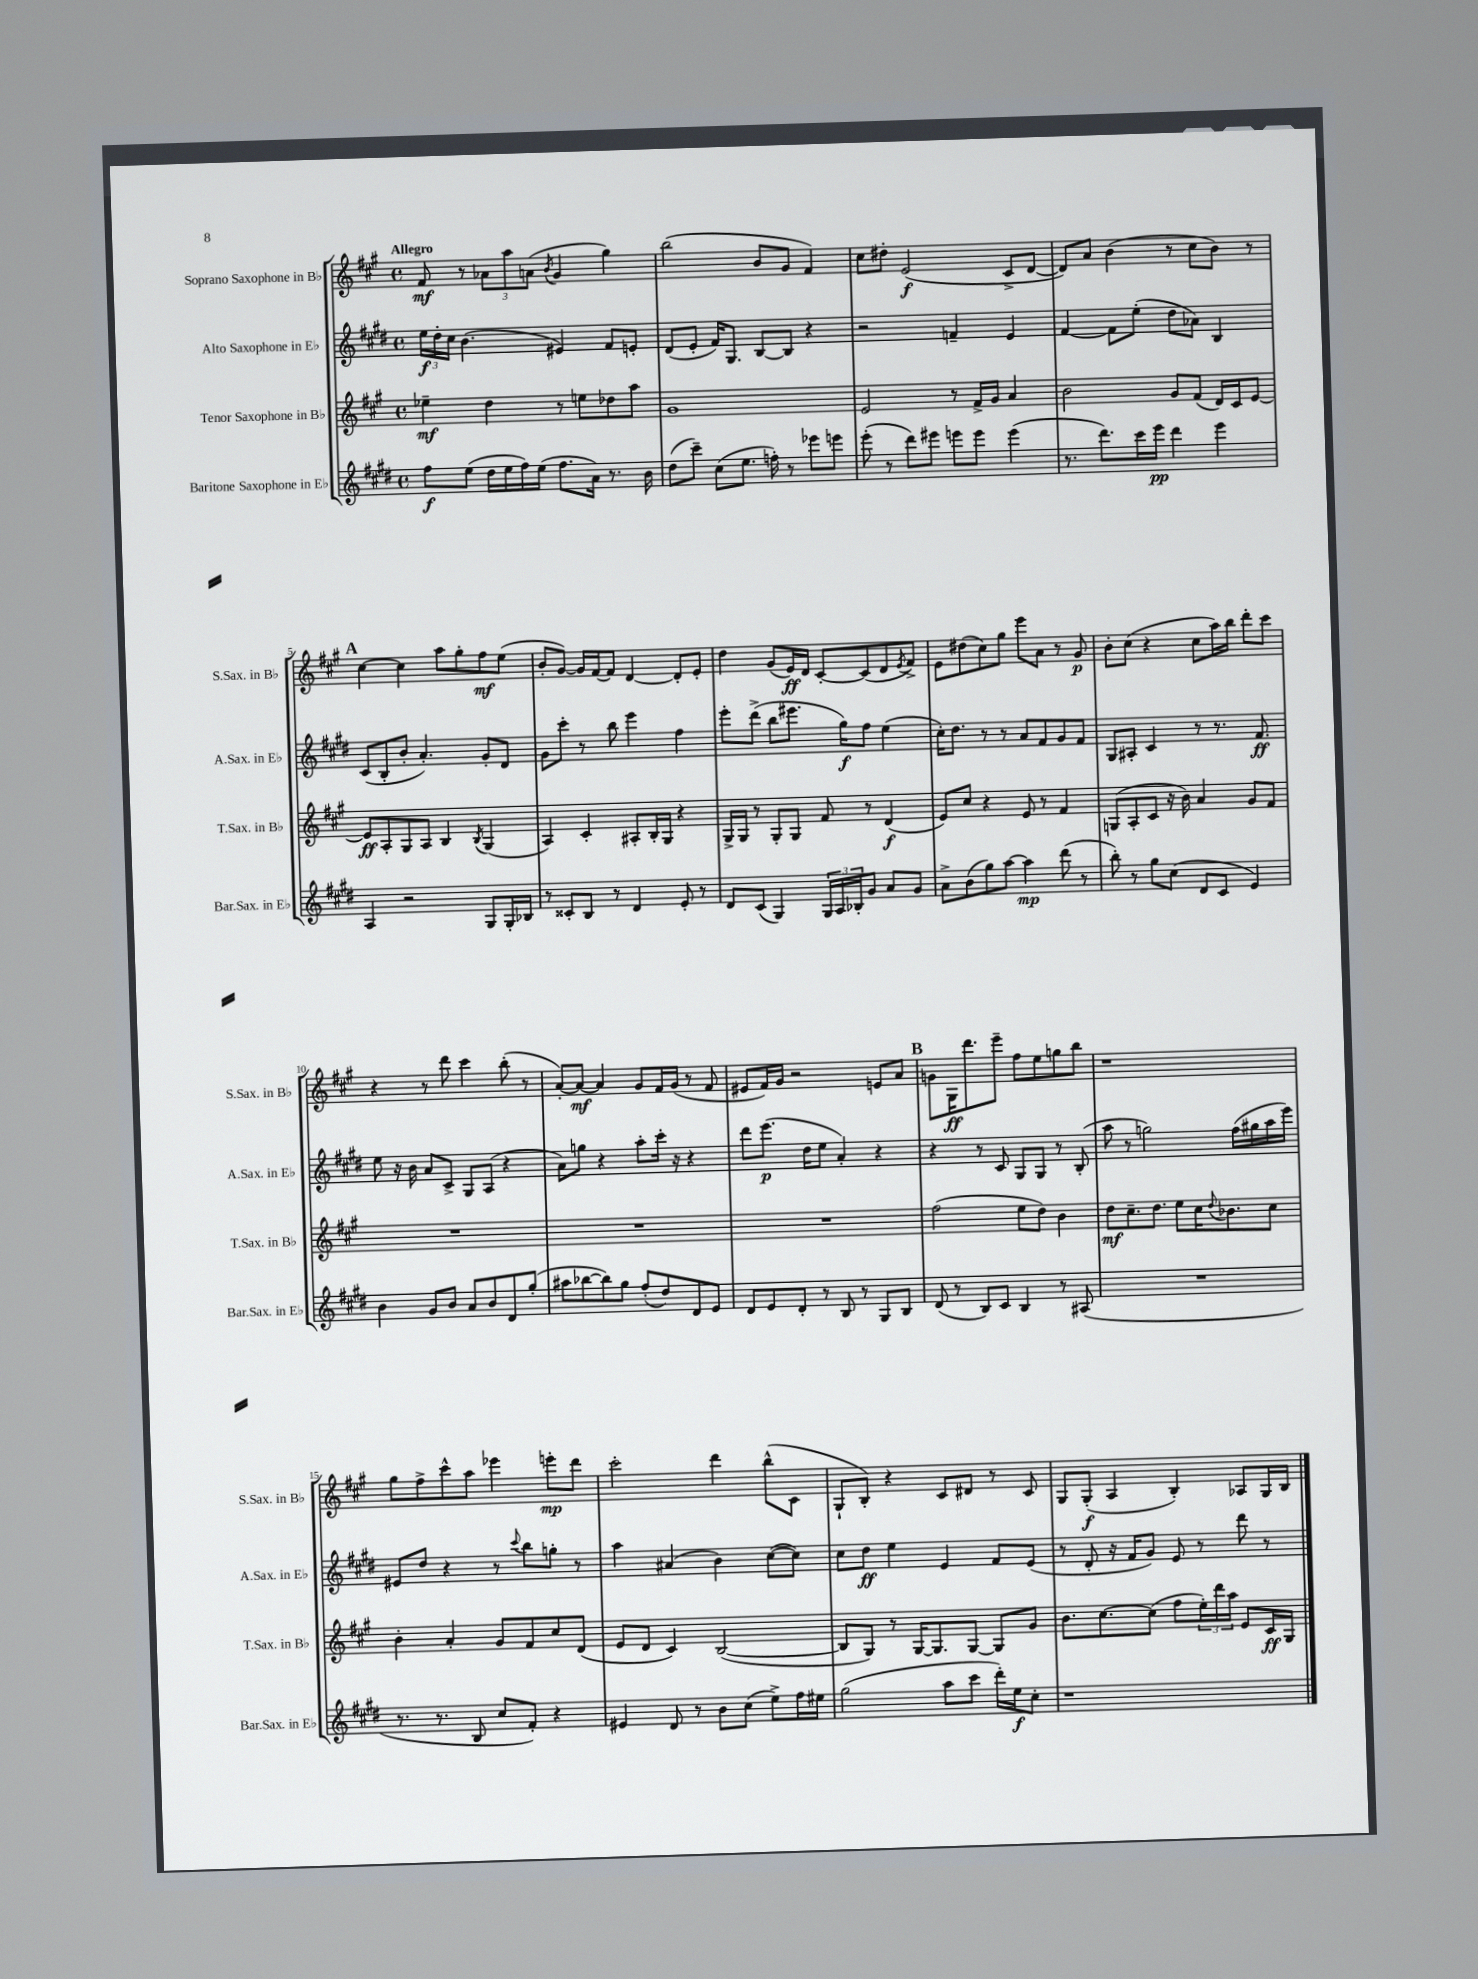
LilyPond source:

<<
\new StaffGroup <<
\new Staff = "s0" \with { instrumentName = "Soprano Saxophone in Bb" shortInstrumentName = "S.Sax. in Bb" } {
    \clef treble \key a \major \defaultTimeSignature \time 4/4 \tempo "Allegro"
    fis'8\mf r8 \tuplet 3/2 { aes'8 a''8 a'8( } \acciaccatura { b'8 } gis'4 gis''4) |
    b''2( b'8 gis'8 fis'4) |
    cis''8 dis''8-. e'2\f( cis'8-> d'8~ |
    d'8) a'8 b'4( r8 cis''8 b'8) r8 |
    \mark \markup { \bold "A" } cis''4~ cis''4 a''8 gis''8-. fis''8\mf e''8( |
    b'8-. gis'8~) gis'16 fis'16~ fis'8 d'4~ d'8-. e'8-. |
    d''4 gis'8( e'16\ff) d'16 cis'8~-. cis'8( d'8 \acciaccatura { e'8 } fis'8->) |
    e'8 dis''8( cis''8) gis''8 e'''8 a'8 r8 gis'8\p |
    b'8-. cis''8( r4 cis''8 a''16) b''16 d'''8-. cis'''8 |
    r4 r8 d'''8 cis'''4 b''8-.( r8 |
    a'8~-.) a'8~\mf a'4 gis'8 fis'16 gis'16( r8 fis'8 |
    eis'8 fis'16) gis'16 r2 e'8 a'8 |
    \mark \markup { \bold "B" } g'8 gis16\ff d'''8. e'''8-- fis''8 e''8 g''8 b''8 |
    r1 |
    gis''8 fis''8-> cis'''8-^ a''8 ees'''4 e'''8-.\mp d'''8 |
    cis'''2-. d'''4 b''8-^( cis'8 |
    gis8-! b8-.) r4 cis'8 dis'8 r8 cis'8 |
    gis8 gis8-.\f( a4 b4-.) aes8 gis16 b16 \bar "|." |
}
\new Staff = "s1" \with { instrumentName = "Alto Saxophone in Eb" shortInstrumentName = "A.Sax. in Eb" } {
    \clef treble \key e \major \defaultTimeSignature \time 4/4
    \tuplet 3/2 { e''16\f dis''16-. cis''16 } b'4.( eis'4) fis'8 e'8-. |
    dis'8( e'8-. fis'16) gis8. b8~ b8 r4 |
    r2 f'4-- e'4 |
    fis'4~ fis'8 e''8-.( dis''8 aes'8) b4 |
    \mark \markup { \bold "A" } cis'8( b8-. b'8-. a'4.-.) gis'8-. dis'8 |
    gis'8 cis'''8-. r8 b''8 e'''4 fis''4 |
    e'''8-. dis'''8->( b''8 eis'''8. gis''16\f) fis''8 e''4( |
    cis''16-.) dis''8. r8 r8 a'8 fis'8 gis'8 fis'8 |
    gis8 ais8-. cis'4 r8 r8. fis'8.\ff |
    e''8 r16 b'16 a'8 cis'8-> gis8 a8( r4 |
    a'8) g''8 r4 a''8-. cis'''16-. r16 r4 |
    dis'''8 e'''8.\p( dis''16 e''8 a'4-.) r4 |
    \mark \markup { \bold "B" } r4 r8 cis'8 gis8 gis8 r8 b8-.( |
    a''8 r8 g''2) fis''16( gis''16 a''16 e'''16) |
    eis'8 dis''8 r4 r8 \appoggiatura { cis'''8 } b''8 g''8-. r8 |
    a''4 ais'4( b'4) cis''8~( cis''8) |
    cis''8 dis''8\ff e''4 e'4 fis'8 e'8( |
    r8 dis'8-. r16 fis'16 gis'8) e'8 r8 dis'''8 r8 \bar "|." |
}
\new Staff = "s2" \with { instrumentName = "Tenor Saxophone in Bb" shortInstrumentName = "T.Sax. in Bb" } {
    \clef treble \key a \major \defaultTimeSignature \time 4/4
    ees''4--\mf d''4 r8 e''8 des''8 a''8 |
    gis'1 |
    e'2 r8 fis'16-> gis'16 a'4 |
    b'2 gis'8 fis'8( d'16) cis'16 e'8~ |
    \mark \markup { \bold "A" } e'8\ff a8-. gis8 a8 b4 \acciaccatura { b8 } gis4( |
    a4) cis'4-. ais8-. b16-. gis16 r4 |
    gis16-> gis16 r8 gis8-. gis8 fis'8 r8 d'4\f( |
    e'8) cis''8 r4 e'8 r8 fis'4 |
    g8( a8-. cis'8 r16 b'16) a'4 gis'8 fis'8 |
    R1 |
    R1 |
    R1 |
    \mark \markup { \bold "B" } fis''2( e''8 d''8) b'4 |
    d''8\mf cis''8.-- d''8. e''8 cis''16 \appoggiatura { d''8 } bes'8. cis''8 |
    b'4-. a'4-. gis'8 fis'8 cis''8 d'8( |
    e'8 d'8 cis'4) b2~( |
    b8 gis8) r8 gis16~ gis8. gis8~ gis8 gis'8 |
    b'8. cis''8.~ cis''8( fis''8 \tuplet 3/2 { e''16-.) d'''16 a''16 } e'8 cis'16\ff gis16 \bar "|." |
}
\new Staff = "s3" \with { instrumentName = "Baritone Saxophone in Eb" shortInstrumentName = "Bar.Sax. in Eb" } {
    \clef treble \key e \major \defaultTimeSignature \time 4/4
    fis''8\f e''8( dis''16 e''16 fis''16) e''16( fis''8. a'16) r8. b'16 |
    dis''8( cis'''8--) cis''8( e''8. f''16-.) r8 ees'''8 e'''8 |
    e'''8-.( r8 dis'''8) eis'''8 e'''8 e'''8 e'''4( |
    r8. dis'''8.) cis'''16 e'''16\pp dis'''4 e'''4 |
    \mark \markup { \bold "A" } a4 r2 gis8 gis16-. bes16 |
    r8 cisis'8-. b8 r8 dis'4 e'8-. r8 |
    dis'8 cis'8( gis4) \tuplet 3/2 { gis16 a16 bes16-. } gis'8 a'8 gis'8 |
    a'8-> b'8( gis''8) a''8~ a''4\mp dis'''8( r8 |
    b''8-.) r8 gis''8 cis''8( dis'8 cis'8 e'4) |
    b'4 gis'8 b'8 a'8 b'8 dis'8 gis''8-.( |
    ais''8 bes''8~ bes''8) gis''8 fis''8-.( dis''8) dis'8 e'8 |
    dis'8 e'8 dis'8-. r8 b8 r8 gis8 b8 |
    \mark \markup { \bold "B" } dis'8( r8 b8) cis'8 b4 r8 ais8( |
    R1 |
    r8. r8. b8 cis''8 fis'8-.) r4 |
    eis'4 dis'8 r8 b'8 cis''8( e''8->) fis''16 eis''16 |
    gis''2( a''8 cis'''8 dis'''16-.) e''16\f cis''8-. |
    r1 \bar "|." |
}
>>
>>
